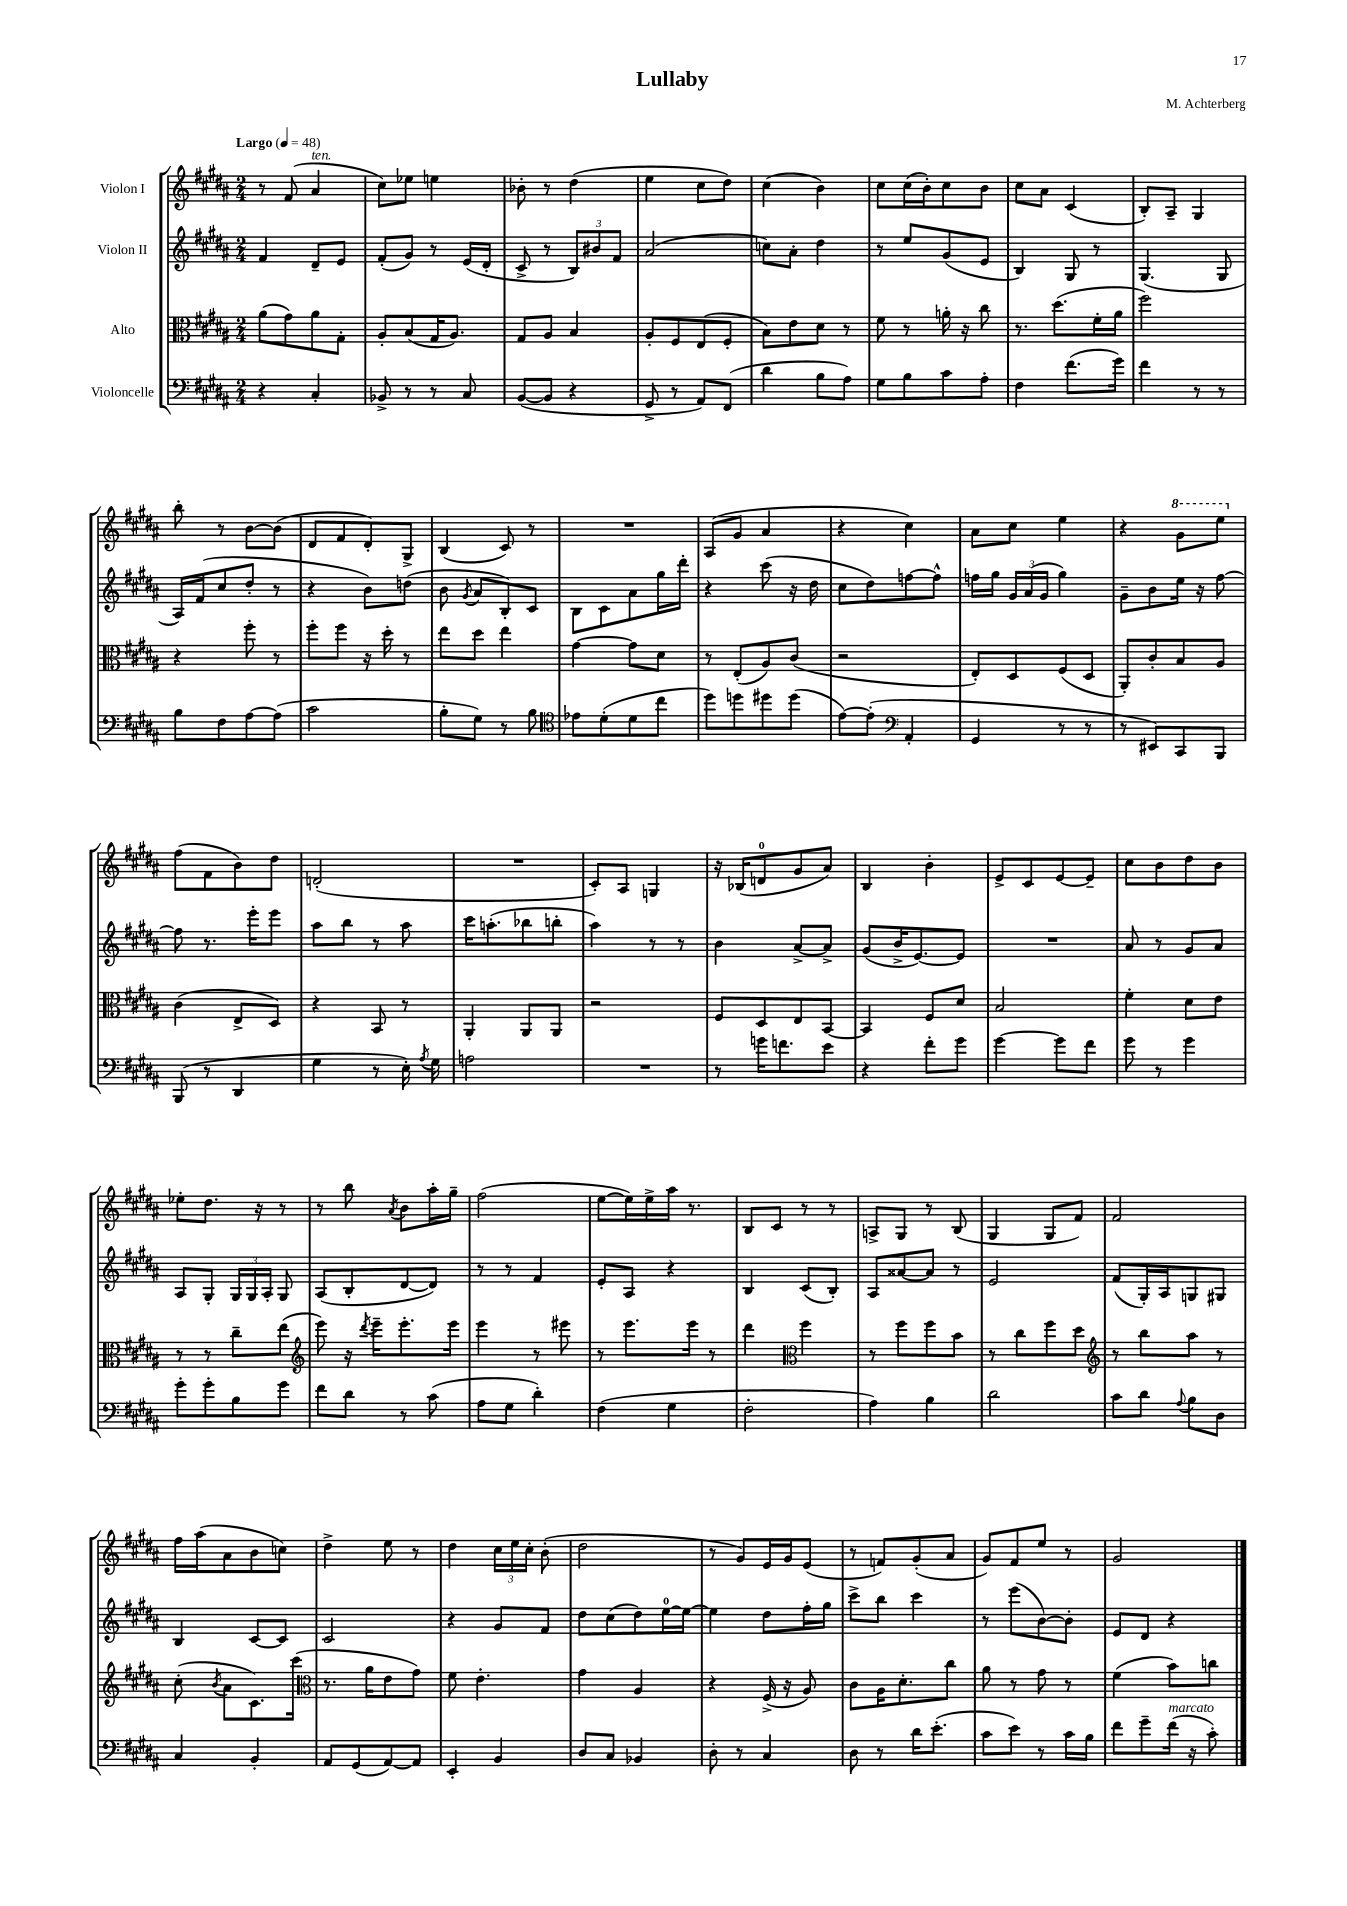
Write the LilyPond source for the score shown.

\header { title = "Lullaby" composer = "M. Achterberg" }
<<
\new StaffGroup <<
\new Staff = "s0" \with { instrumentName = "Violon I" } {
    \clef treble \key b \major \numericTimeSignature \time 2/4 \tempo "Largo" 4 = 48
    \autoBeamOff r8 fis'8( ais'4^\markup { \italic "ten." } |
    cis''8[) ees''8] e''4 |
    bes'8-. r8 dis''4( |
    e''4 cis''8[ dis''8]) |
    cis''4( b'4) |
    cis''8[ cis''16( b'16-.) cis''8 b'8] |
    cis''8[ ais'8] cis'4( |
    b8[-.) ais8]-- gis4 |
    b''8-. r8 b'8[~ b'8]( |
    dis'8[ fis'8 dis'8-.) gis8]-> |
    b4( cis'8) r8 |
    R2 |
    ais8[( gis'8] ais'4 |
    r4 cis''4) |
    ais'8[ cis''8] e''4 |
    r4 \ottava #1 gis''8[ e'''8] \ottava #0 |
    fis''8[( fis'8 b'8) dis''8] |
    d'2-.( |
    R2 |
    cis'8[-.) ais8] g4 |
    r16 bes16[( d'8-0 gis'8 ais'8]) |
    b4 b'4-. |
    e'8[-> cis'8 e'8~ e'8]-- |
    cis''8[ b'8 dis''8 b'8] |
    ees''8[-. dis''8.] r16 r8 |
    r8 b''8 \acciaccatura { ais'8 } b'8[ ais''16-. gis''16]-- |
    fis''2( |
    e''8[~ e''16) e''16-> ais''16] r8. |
    b8[ cis'8] r8 r8 |
    a8[-> gis8] r8 b8( |
    gis4 gis8[ fis'8]) |
    fis'2 |
    fis''16[ ais''16( ais'8 b'8 c''8]) |
    dis''4-> e''8 r8 |
    dis''4 \tuplet 3/2 { cis''16[ e''16 cis''16]-. } b'8-.( |
    dis''2 |
    r8 gis'8[) e'16 gis'16 e'8]( |
    r8 f'8[) gis'8-.( ais'8] |
    gis'8[) fis'8 e''8] r8 |
    gis'2 \bar "|." |
}
\new Staff = "s1" \with { instrumentName = "Violon II" } {
    \clef treble \key b \major \numericTimeSignature \time 2/4
    \autoBeamOff fis'4 dis'8[-- e'8] |
    fis'8[-.( gis'8]) r8 e'16[( dis'16]-. |
    cis'8-> r8 \tuplet 3/2 { b8[) bis'8 fis'8] } |
    ais'2( |
    c''8[) ais'8]-. dis''4 |
    r8 e''8[ gis'8( e'8] |
    b4) gis8 r8 |
    gis4.( gis8 |
    ais16[) fis'16( cis''8 dis''8]-. r8 |
    r4 b'8[) d''8]( |
    b'8 \acciaccatura { gis'8 } ais'8[ b8-.) cis'8] |
    b8[ cis'8 ais'8 gis''16 dis'''16]-. |
    r4 cis'''8( r16 dis''16 |
    cis''8[ dis''8) f''8~ f''8]-^ |
    f''16[ gis''16] \tuplet 3/2 { gis'16[ ais'16( gis'16] } gis''4) |
    gis'8[-- b'8 e''16] r16 fis''8~ |
    fis''8 r8. e'''16[-. e'''8] |
    ais''8[ b''8] r8 ais''8 |
    cis'''16[ a''8.-.( bes''8 b''8]-. |
    ais''4) r8 r8 |
    b'4 ais'8[~-> ais'8]-> |
    gis'8[( b'16-> e'8.~) e'8] |
    R2 |
    ais'8 r8 gis'8[ ais'8] |
    ais8[ gis8]-. \tuplet 3/2 { gis16[ gis16 ais16]-. } gis8 |
    ais8[( b8-. dis'8~ dis'8]) |
    r8 r8 fis'4 |
    e'8[-. ais8] r4 |
    b4 cis'8[( b8]-.) |
    ais8[ aisis'8~ aisis'8] r8 |
    e'2 |
    fis'8[( gis16-.) ais16 g8 gis8] |
    b4 cis'8[~ cis'8] |
    cis'2 |
    r4 gis'8[ fis'8] |
    dis''8[ cis''8( dis''8) e''16-0~ e''16]~ |
    e''4 dis''8[ fis''16-. gis''16] |
    cis'''8[-> b''8] cis'''4 |
    r8 e'''8[( b'8~) b'8]-. |
    e'8[ dis'8] r4 \bar "|." |
}
\new Staff = "s2" \with { instrumentName = "Alto" } {
    \clef alto \key b \major \numericTimeSignature \time 2/4
    \autoBeamOff ais'8[( gis'8) ais'8 gis8]-. |
    ais8[-. b8( gis16 ais8.]) |
    gis8[ ais8] b4 |
    ais8[-. fis8 e8( fis8]-. |
    b8[) e'8 dis'8] r8 |
    fis'8 r8 a'16-. r16 cis''8 |
    r8. dis''8.[( fis'16-. ais'16] |
    fis''2) |
    r4 fis''8-. r8 |
    fis''8[-. fis''8] r16 dis''16-. r8 |
    e''8[ dis''8] e''4 |
    gis'4~ gis'8[ dis'8] |
    r8 e8[-.( ais8) cis'8]( |
    r2 |
    e8[-.) dis8 fis8( dis8] |
    ais,8[-.) cis'8-. b8 ais8] |
    cis'4( e8[-> dis8]) |
    r4 b,8 r8 |
    ais,4-. ais,8[ ais,8] |
    r2 |
    fis8[ dis8 e8 b,8]~ |
    b,4 fis8[ dis'8] |
    b2 |
    fis'4-. dis'8[ e'8] |
    r8 r8 cis''8[-- e''8]( |
    \clef treble e'''8) r16 \acciaccatura { dis'''8 } e'''16[-- e'''8.-. e'''16] |
    e'''4 r8 eis'''8 |
    r8 e'''8.[ e'''16] r8 |
    dis'''4 \clef alto fis''4 |
    r8 fis''8[ fis''8 b'8] |
    r8 cis''8[ fis''8 dis''8] |
    \clef treble r8 b''8[ ais''8] r8 |
    cis''8-.( \acciaccatura { b'8 } ais'8[ cis'8.) cis'''16]( |
    \clef alto r8. ais'16[ e'8 gis'8]) |
    fis'8 e'4.-. |
    gis'4 ais4 |
    r4 fis16->( r16 ais8) |
    cis'8[ ais16 dis'8.-. cis''8] |
    ais'8 r8 gis'8 r8 |
    fis'4( b'8[) c''8] \bar "|." |
}
\new Staff = "s3" \with { instrumentName = "Violoncelle" } {
    \clef bass \key b \major \numericTimeSignature \time 2/4
    \autoBeamOff r4 cis4-. |
    bes,8-> r8 r8 cis8 |
    b,8[~( b,8] r4 |
    gis,8-> r8 ais,8[) fis,8]( |
    dis'4 b8[ ais8]) |
    gis8[ b8 cis'8 ais8]-. |
    fis4 fis'8.[( gis'16]) |
    fis'4 r8 r8 |
    b8[ fis8 ais8~ ais8]( |
    cis'2 |
    b8[-. gis8]) r8 b8 |
    \clef tenor ees'8[ dis'8-.( dis'8 cis''8] |
    dis''8[) d''8 dis''8 dis''8]( |
    e'8[~) e'8]-.( \clef bass ais,4-. |
    gis,4 r8 r8 |
    r8 eis,8[) cis,8 b,,8] |
    b,,8( r8 dis,4 |
    gis4 r8 e16-.) \acciaccatura { ais8 } gis16 |
    a2 |
    R2 |
    r8 g'16[ f'8. e'8] |
    r4 fis'8[-. gis'8] |
    gis'4~ gis'8[ fis'8] |
    gis'8 r8 gis'4 |
    gis'8[-. gis'8-. b8 gis'8] |
    fis'8[ dis'8] r8 cis'8( |
    ais8[ gis8] dis'4-.) |
    fis4( gis4 |
    fis2-. |
    ais4) b4 |
    dis'2 |
    cis'8[ dis'8] \appoggiatura { ais8 } b8[ dis8] |
    cis4 b,4-. |
    ais,8[ gis,8( ais,8~) ais,8] |
    e,4-. b,4 |
    dis8[ cis8] bes,4 |
    dis8-. r8 cis4 |
    dis8 r8 dis'16[ e'8.]-.( |
    cis'8[ e'8]) r8 cis'16[ b16] |
    fis'8[ gis'8-- fis'16]^\markup { \italic "marcato" }( r16 cis'8-.) \bar "|." |
}
>>
>>
\layout { \context { \Score \remove "Bar_number_engraver" } }
